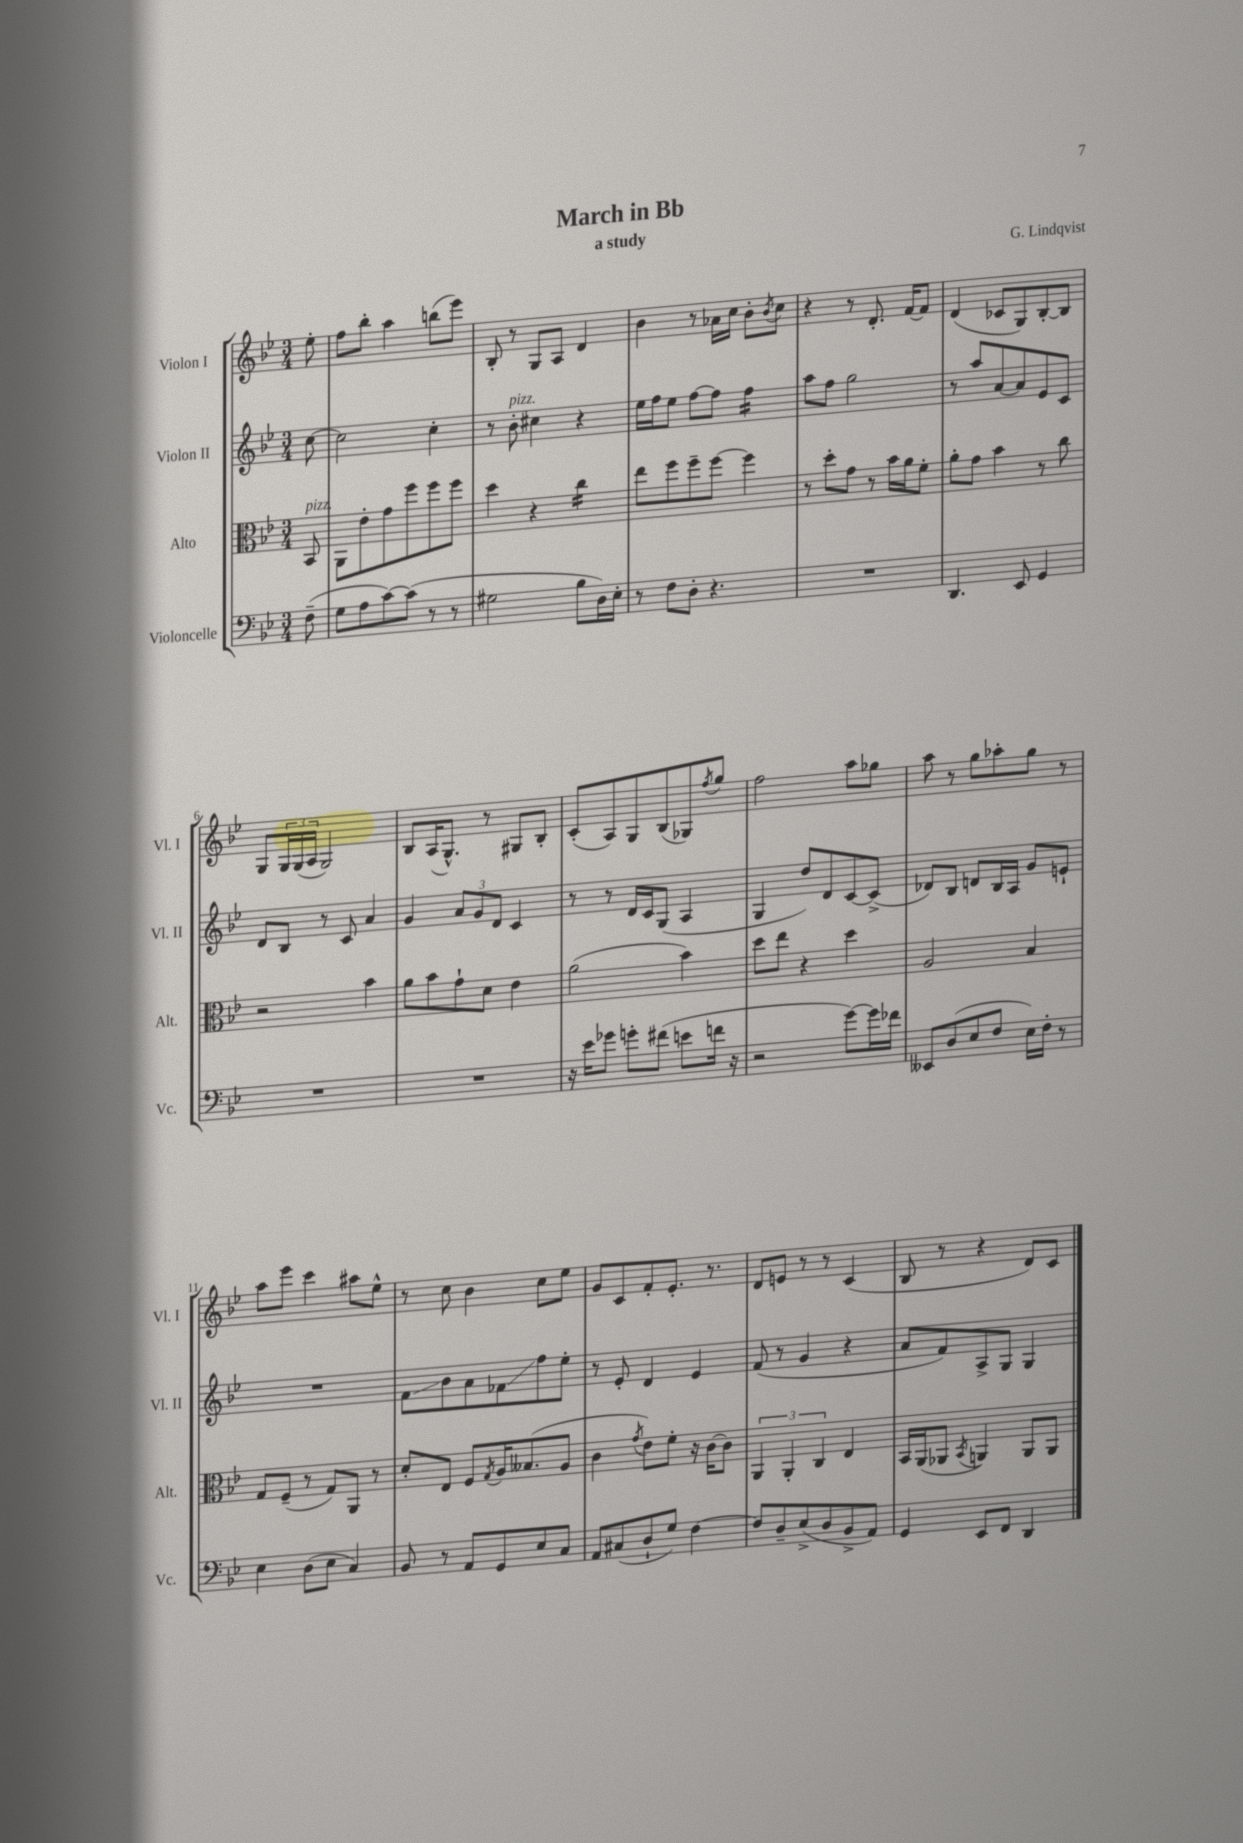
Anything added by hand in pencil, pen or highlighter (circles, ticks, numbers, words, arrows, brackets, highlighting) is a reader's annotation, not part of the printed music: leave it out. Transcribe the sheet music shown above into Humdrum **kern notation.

**kern	**kern	**kern	**kern
*staff4	*staff3	*staff2	*staff1
*clefF4	*clefC3	*clefG2	*clefG2
*k[b-e-]	*k[b-e-]	*k[b-e-]	*k[b-e-]
*M3/4	*M3/4	*M3/4	*M3/4
(8F~	8BB-	[8cc	8ee-'
=	=	=	=
8G	8AA	2cc]	8ff
8A	8e-'	.	8bb-'
[8c)	8g	.	4aa
(8c]	8ff	.	.
8r	8ff	4cc'	(8bb
8r	8ff	.	8eee-)
=	=	=	=
2G#	4dd	8r	8B-'
.	.	8b-'	8r
.	4r	4cc#	8G
.	.	.	8A
8B-	4cc	4r	4d
16D)	.	.	.
16E-'	.	.	.
=	=	=	=
8r	8ee-	16ee-	4b-
.	.	16ff	.
8F	8ff	8ee-	.
8D'	8ff~	[8ff	8r
4.r	[8ff	8ff]	16a-
.	.	.	16cc
.	4ff]	4ff	8b-'
.	.	.	8qb-
.	.	.	8cc
=	=	=	=
2.r	8r	8aa	4r
.	8dd'	8ff	.
.	8g	2gg	8r
.	8r	.	8.d'
.	16b-	.	.
.	16a	.	[16f
.	8f'	.	8f]
=	=	=	=
4.DD	8a'	8r	(4d
.	8g	8aa	.
.	4b-	[8a	8c-
8EE-	.	8a]	8G)
4GG	8r	8e-	[8B-'
.	8cc	8c	8B-]
=	=	=	=
2.r	2r	8d	8G
.	.	8B-	24G
.	.	.	(24G
.	.	.	24A
.	.	8r	2G)
.	.	8c	.
.	4b-	4a	.
=	=	=	=
2.r	8a	4g	8B-
.	8b-	.	(16A
.	.	.	8.G^^)
.	8g`	12a	.
.	.	12g	.
.	8d	.	8r
.	.	12d	.
.	4e-	4c	8G#
.	.	.	8B-'
=	=	=	=
16r	(2a	8r	(8c'
16e-	.	.	.
8g-	.	8r	8A)
8g'	.	16d	8G
.	.	16c	.
(8f#	.	(8G	(8B-
8e	4b-)	4A	8G-)
.	.	.	8qff
16f	.	.	8gg
16r	.	.	.
=	=	=	=
2r	8dd	4G	2ff
.	8ee-	.	.
.	4r	8dd)	.
.	.	8d	.
[8g)	4dd	[8c	8aa
16g]	.	(8c^]	8gg-
16f-	.	.	.
=	=	=	=
8EE--	2A	8d-)	8aa
(8D	.	8B-	8r
8E-	.	8d	8gg
8F	.	16B-	8aa-'
.	.	16A	.
16E-)	4B-	8g	8gg
16F'	.	.	.
8r	.	8e`	8r
=	=	=	=
4E-	8G	2.r	8aa
.	(8F~	.	8eee-
(8D	8r	.	4ccc
8E-	8G)	.	.
4C)	8AA	.	8aa#
.	8r	.	8ee-^^
=	=	=	=
8BB-	8d'	8f	8r
8r	8E-	8b-	8cc
8AA	8F	8a	4b-
.	8qG	.	.
8GG	16A	8f-	.
.	(8.B--	.	.
8E-	.	8ff	8cc
8C	8A	8ee-'	8ee-
=	=	=	=
8AA	4c	8r	8g
(8C#	.	8e-'	8c
.	8qg	.	.
8D`	8e-)	4d	8f'
8G)	8f'	.	8.e-'
[4F	16r	4e-	.
.	[16c	.	8.r
.	8c]	.	.
=	=	=	=
8F]	6AA	(8f	8d
8D~	.	8r	8e
.	6AA'	.	.
(8E-^	.	4g	8r
.	6C	.	.
8D	.	.	8r
8BB-^	4E-	4r	(4c
8AA)	.	.	.
=	=	=	=
4GG	16BB-	8a	8B-
.	(16AA	.	.
.	8AA-	8f)	8r
.	8qBB-	.	.
8EE-	4AA)	8A^	4r
8FF	.	8G	.
4DD	8AA	4G	8d)
.	8AA	.	8c
==	==	==	==
*-	*-	*-	*-
